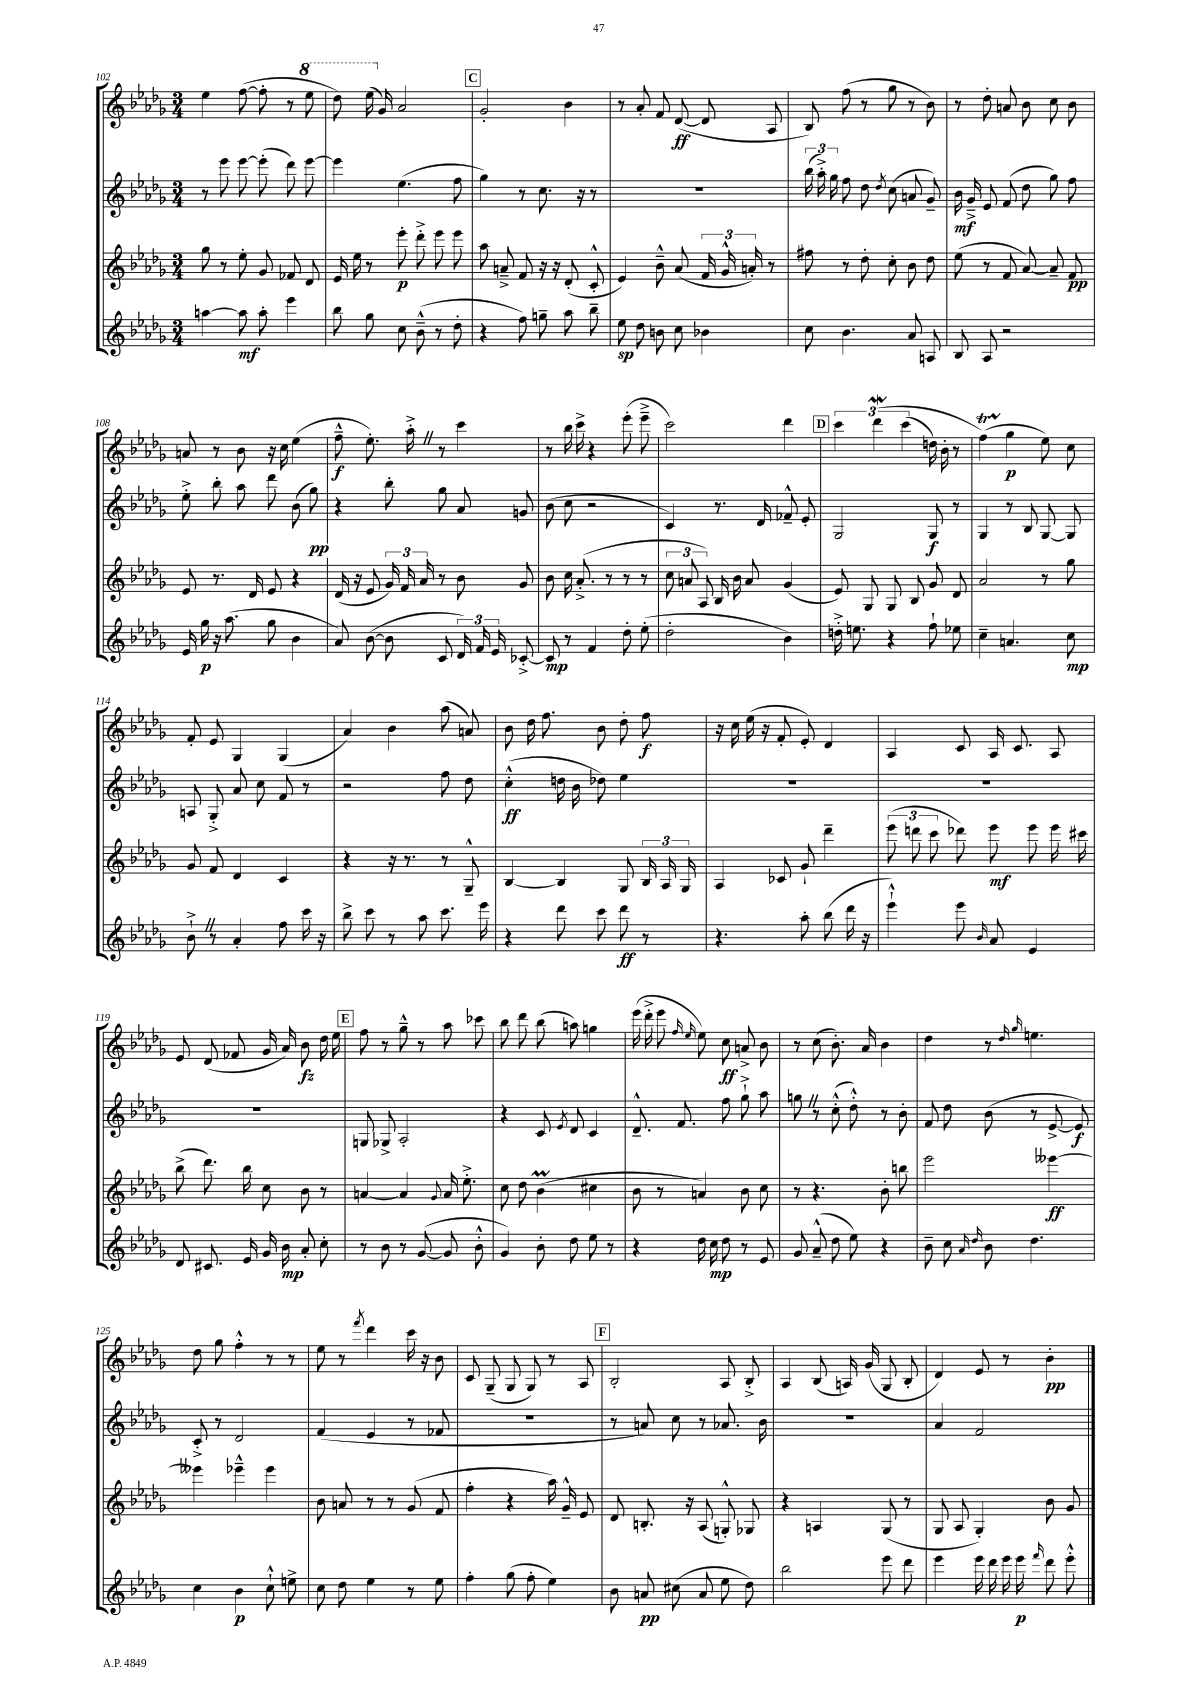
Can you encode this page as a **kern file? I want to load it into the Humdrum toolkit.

**kern	**dynam	**kern	**dynam	**kern	**dynam	**kern	**dynam
*part4	*part4	*part3	*part3	*part2	*part2	*part1	*part1
*staff4	*staff4	*staff3	*staff3	*staff2	*staff2	*staff1	*staff1
*clefG2	*	*clefG2	*	*clefG2	*	*clefG2	*
*k[b-e-a-d-g-]	*	*k[b-e-a-d-g-]	*	*k[b-e-a-d-g-]	*	*k[b-e-a-d-g-]	*
*M3/4	*	*M3/4	*	*M3/4	*	*M3/4	*
=102	=102	=102	=102	=102	=102	=102	=102
[4aan\	.	8gg-\	.	8r	.	4ee-\	.
.	.	8r	.	8eee-\	.	.	.
8aa\]	mf	8ee-'\	.	[8eee-\	.	([8ff\	.
8aa'\	.	8g-/	.	(8eee-'\]	.	8ff'\]	.
4eee-\	.	8f-X/	.	8ddd-\)	.	8r	.
*	*	*	*	*	*	*8va	*
.	.	8d-/	.	[8eee-\	.	8eee-\	.
=103	=103	=103	=103	=103	=103	=103	=103
8bb-\	.	16e-/	.	4eee-\]	.	8ddd-\)	.
.	.	16ee-\	.	.	.	.	.
8gg-\	.	8r	.	.	.	(16eee-\	.
*	*	*	*	*	*	*X8va	*
.	.	.	.	.	.	16g-/)	.
8cc\	.	8eee-'\	p	(4.ee-\	.	2a-/	.
(8b-~^^\	.	8ddd-'^\	.	.	.	.	.
8r	.	8eee-\	.	.	.	.	.
8dd-'\	.	8eee-\	.	8ff\	.	.	.
!!LO:REH:place=s1:t=C
=104	=104	=104	=104	=104	=104	=104	=104
4r	.	8aa-\	.	4gg-\)	.	2g-'/	.
.	.	8an~^/	.	.	.	.	.
8ff\)	.	8f/	.	8r	.	.	.
8ggn~\	.	16r	.	8.cc\	.	.	.
.	.	16r	.	.	.	.	.
8aa-\	.	(8d-'/	.	.	.	4b-\	.
.	.	.	.	16r	.	.	.
8bb-~\	.	8c'^^/	.	8r	.	.	.
=105	=105	=105	=105	=105	=105	=105	=105
8ee-\	sp	4e-/)	.	2.r	.	8r	.
8dd-\	.	.	.	.	.	8a-'/	.
8bn\	.	8b-~^^\	.	.	.	8f/	.
8cc\	.	(8a-/	.	.	.	([8d-/	ff
4b-X\	.	24f/	.	.	.	8d-/]	.
.	.	24g-^^/	.	.	.	.	.
.	.	24an'/)	.	.	.	.	.
.	.	8r	.	.	.	8A-/	.
=106	=106	=106	=106	=106	=106	=106	=106
8cc\	.	8ff#X\	.	(24bb-\	.	8B-/)	.
.	.	.	.	24aa-'^\)	.	.	.
.	.	.	.	24gg-\	.	.	.
4.b-\	.	8r	.	8ff\	.	(8ff\	.
.	.	8dd-'\	.	8dd-\	.	8r	.
.	.	.	.	8qdd-/	.	.	.
.	.	8cc'\	.	(8cc\	.	8gg-\	.
8a-/	.	8b-\	.	8an/	.	8r	.
8An/	.	8dd-\	.	8g-~/)	.	8b-\)	.
=107	=107	=107	=107	=107	=107	=107	=107
8B-/	.	(8ee-\	.	16b-\	mf	8r	.
.	.	.	.	16g-~^/	.	.	.
8A-/	.	8r	.	8e-/	.	8dd-'\	.
2r	.	8f/	.	(8f/	.	8an/	.
.	.	[8a-/)	.	8dd-\	.	8b-\	.
.	.	8a-~/]	.	8gg-\)	.	8cc\	.
.	.	8f/	pp	8ff\	.	8b-\	.
!!LO:LB:g=z
=108	=108	=108	=108	=108	=108	=108	=108
16e-/	.	8e-/	.	8ee-'^\	.	8an/	.
16gg-\	p	.	.	.	.	.	.
16r	.	8.r	.	8bb-'\	.	8r	.
(8.aa-\	.	.	.	.	.	.	.
.	.	.	.	8aa-\	.	8b-\	.
.	.	16d-/	.	.	.	.	.
8gg-\	.	8e-/	.	8ddd-\	.	16r	.
.	.	.	.	.	.	16cc\	.
4b-\	.	4r	.	(8b-\	.	(4ee-\	.
.	.	.	.	8gg-\)	pp	.	.
=109	=109	=109	=109	=109	=109	=109	=109
8a-/)	.	(16d-/	.	4r	.	8ff~^^\	f
.	.	16r	.	.	.	.	.
([8b-\	.	8e-/	.	.	.	8.ee-'\)	.
8b-\]	.	24g-/)	.	8bb-'\	.	.	.
.	.	24f/	.	.	.	.	.
.	.	.	.	.	.	16aa-'^Z\	.
.	.	24a-/	.	.	.	.	.
8c/	.	8r	.	8gg-\	.	8r	.
24d-/)	.	8b-\	.	8a-/	.	4ccc\	.
24f/	.	.	.	.	.	.	.
24e-/	.	.	.	.	.	.	.
[8c-X'^/	.	8g-/	.	8gn/	.	.	.
=110	=110	=110	=110	=110	=110	=110	=110
8c-/]	mp	8b-\	.	(8b-\	.	8r	.
8r	.	16cc\	.	8cc\	.	16bb-\	.
.	.	(8.a-'^/	.	.	.	16ccc^\	.
4f/	.	.	.	2r	.	4r	.
.	.	8r	.	.	.	.	.
8dd-'\	.	8r	.	.	.	(8eee-'\	.
(8ee-'\	.	8r	.	.	.	8eee-~^\	.
=111	=111	=111	=111	=111	=111	=111	=111
2dd-'\	.	12cc\	.	4c/)	.	2ccc\)	.
.	.	12an/	.	.	.	.	.
.	.	12A-/)	.	.	.	.	.
.	.	16B-/	.	8.r	.	.	.
.	.	16b-\	.	.	.	.	.
.	.	8a/	.	.	.	.	.
.	.	.	.	16d-/	.	.	.
4b-\)	.	(4g-/	.	8f-X~^^/	.	4ddd-\	.
.	.	.	.	8e-'/	.	.	.
!!LO:REH:place=s1:t=D
=112	=112	=112	=112	=112	=112	=112	=112
16ddn'^\	.	8e-/)	.	2G-/	.	6ccc\	.
8.een\	.	.	.	.	.	.	.
.	.	8G-/	.	.	.	.	.
.	.	.	.	.	.	(6ddd-w\	.
4r	.	8G-/	.	.	.	.	.
.	.	.	.	.	.	(6ccc\	.
.	.	8B-/	.	.	.	.	.
8ff`\	.	8g-/	.	8G-/	f	16ddn\)	.
.	.	.	.	.	.	16b-'\	.
8ee-X\	.	8d-/	.	8r	.	8r	.
=113	=113	=113	=113	=113	=113	=113	=113
4cc~\	.	2a-/	.	4G-/	.	(4fft\)	.
4.an/	.	.	.	8r	.	4gg-\	p
.	.	.	.	8B-/	.	.	.
.	.	8r	.	[8G-/	.	8ee-\)	.
8cc\	mp	8gg-\	.	8G-/]	.	8cc\	.
!!LO:LB:g=z
=114	=114	=114	=114	=114	=114	=114	=114
8b-`^Z\	.	8g-/	.	8An/	.	8f'/	.
8r	.	8f/	.	8G-'^/	.	8e-/	.
4a-'/	.	4d-/	.	8a-/	.	4G-/	.
.	.	.	.	8cc\	.	.	.
8ff\	.	4c/	.	8f/	.	(4G-/	.
16ccc\	.	.	.	8r	.	.	.
16r	.	.	.	.	.	.	.
=115	=115	=115	=115	=115	=115	=115	=115
8bb-^\	.	4r	.	2r	.	4a-/)	.
8ccc\	.	.	.	.	.	.	.
8r	.	16r	.	.	.	4b-\	.
.	.	8.r	.	.	.	.	.
8aa-\	.	.	.	.	.	.	.
8.ccc\	.	8r	.	8ff\	.	(8aa-\	.
.	.	8G-~^^/	.	8dd-\	.	8an/)	.
16eee-\	.	.	.	.	.	.	.
=116	=116	=116	=116	=116	=116	=116	=116
4r	.	[4B-/	.	(4cc'^^\	ff	8b-\	.
.	.	.	.	.	.	16dd-\	.
.	.	.	.	.	.	8.ff\	.
8ddd-\	.	4B-/]	.	16ddn\	.	.	.
.	.	.	.	16b-\	.	.	.
8ccc\	.	.	.	8dd-X\)	.	8b-\	.
8ddd-\	ff	8G-/	.	4ee-\	.	8dd-'\	.
8r	.	24B-/	.	.	.	8ff\	f
.	.	24A-/	.	.	.	.	.
.	.	24G-/	.	.	.	.	.
=117	=117	=117	=117	=117	=117	=117	=117
4.r	.	4A-/	.	2.r	.	16r	.
.	.	.	.	.	.	16cc\	.
.	.	.	.	.	.	(16ee-\	.
.	.	.	.	.	.	16r	.
.	.	8c-X/	.	.	.	8f'/	.
8aa-'\	.	8g-`/	.	.	.	8e-'/)	.
(8bb-\	.	4ddd-~\	.	.	.	4d-/	.
16ddd-\	.	.	.	.	.	.	.
16r	.	.	.	.	.	.	.
=118	=118	=118	=118	=118	=118	=118	=118
4eee-`^^\)	.	(12eee-\	.	2.r	.	4A-/	.
.	.	12dddn\	.	.	.	.	.
.	.	12ccc\	.	.	.	.	.
8eee-\	.	8ddd-X\)	.	.	.	8c/	.
16qqb-/	.	.	.	.	.	.	.
8a-/	.	8eee-\	mf	.	.	16A-/	.
.	.	.	.	.	.	8.c/	.
4e-/	.	8eee-\	.	.	.	.	.
.	.	16eee-\	.	.	.	8A-/	.
.	.	16ccc#X\	.	.	.	.	.
!!LO:LB:g=z
=119	=119	=119	=119	=119	=119	=119	=119
8d-/	.	(8bb-^\	.	2.r	.	8e-/	.
8.c#X/	.	8.ddd-\)	.	.	.	(8d-/	.
.	.	.	.	.	.	8f-X/	.
16e-/	.	16bb-\	.	.	.	.	.
16g-/	.	8cc\	.	.	.	16g-/	.
16b-\	mp	.	.	.	.	16a-/)	.
8a-'/	.	8b-\	.	.	.	8b-\	fz
8cc'\	.	8r	.	.	.	16dd-\	.
.	.	.	.	.	.	16ee-\	.
!!LO:REH:place=s1:t=E
=120	=120	=120	=120	=120	=120	=120	=120
8r	.	[4an/	.	8Gn/	.	8ff\	.
8b-\	.	.	.	8G-X^/	.	8r	.
8r	.	4a/]	.	2A-'/	.	8gg-~^^\	.
([8g-/	.	.	.	.	.	8r	.
.	.	8qqg-/	.	.	.	.	.
8g-/]	.	16a/	.	.	.	8aa-\	.
.	.	8.ee-'^\	.	.	.	.	.
8b-'^^\	.	.	.	.	.	8ccc-X\	.
=121	=121	=121	=121	=121	=121	=121	=121
4g-/)	.	8cc\	.	4r	.	8bb-\	.
.	.	8dd-\	.	.	.	8ddd-\	.
8b-'\	.	(4b-M\	.	8c/	.	(8bb-\	.
.	.	.	.	8qe-/	.	.	.
8dd-\	.	.	.	8d-/	.	8aan\)	.
8ee-\	.	4cc#X\	.	4c/	.	4ggn\	.
8r	.	.	.	.	.	.	.
=122	=122	=122	=122	=122	=122	=122	=122
4r	.	8b-\	.	8.d-~^^/	.	(16eee-\	.
.	.	.	.	.	.	16ddd-'^\	.
.	.	8r	.	.	.	8eee-\	.
.	.	.	.	8.f/	.	.	.
.	.	.	.	.	.	16qqff/	.
.	.	.	.	.	.	16qqee-/	.
16dd-\	.	4an/)	.	.	.	8ee-\)	.
16cc\	mp	.	.	.	.	.	.
8dd-\	.	.	.	8ff\	.	8cc\	ff
8r	.	8b-\	.	8gg-`^\	.	8an^/	.
8e-/	.	8cc\	.	8aa-\	.	8b-\	.
=123	=123	=123	=123	=123	=123	=123	=123
8g-/	.	8r	.	8ggnZ\	.	8r	.
(8a-~^^/	.	4.r	.	8r	.	(8cc\	.
8dd-\	.	.	.	(8cc'^^\	.	8.b-'\)	.
8ee-\)	.	.	.	8dd-'^^\)	.	.	.
.	.	.	.	.	.	16a-/	.
4r	.	8b-'\	.	8r	.	4b-\	.
.	.	8bbn\	.	8b-'\	.	.	.
=124	=124	=124	=124	=124	=124	=124	=124
8b-~\	.	2eee-\	.	8f/	.	4dd-\	.
8cc\	.	.	.	8dd-\	.	.	.
16qqa-/	.	.	.	.	.	.	.
16qqdd-/	.	.	.	.	.	.	.
8b-\	.	.	.	(8b-\	.	8r	.
.	.	.	.	.	.	16qqdd-/	.
.	.	.	.	.	.	16qqgg-/	.
4.dd-\	.	.	.	8r	.	4.een\	.
.	.	[4eee--X\	ff	[8e-^/	.	.	.
.	.	.	.	8e-/])	f	.	.
!!LO:LB:g=z
=125	=125	=125	=125	=125	=125	=125	=125
4cc\	.	4eee--X\]	.	8c'^/	.	8dd-\	.
.	.	.	.	8r	.	8gg-\	.
4b-\	p	4eee-X~^^\	.	2d-/	.	4ff'^^\	.
8cc`^^\	.	4eee-\	.	.	.	8r	.
8een^\	.	.	.	.	.	8r	.
=126	=126	=126	=126	=126	=126	=126	=126
8cc\	.	8b-\	.	(4f/	.	8ee-\	.
8dd-\	.	8an/	.	.	.	8r	.
.	.	.	.	.	.	8qfff/	.
4ee-\	.	8r	.	4e-/	.	4ddd-\	.
.	.	8r	.	.	.	.	.
8r	.	(8g-/	.	8r	.	16ccc\	.
.	.	.	.	.	.	16r	.
8ee-\	.	8f/	.	8f-X/	.	8b-\	.
=127	=127	=127	=127	=127	=127	=127	=127
4ff'\	.	4ff'\	.	2.r	.	8c/	.
.	.	.	.	.	.	(8G-~/	.
(8gg-\	.	4r	.	.	.	8G-/	.
8ff'\	.	.	.	.	.	8G-/)	.
4ee-\)	.	16aa-\)	.	.	.	8r	.
.	.	16g-~^^/	.	.	.	.	.
.	.	8e-/	.	.	.	8A-/	.
!!LO:REH:place=s1:t=F
=128	=128	=128	=128	=128	=128	=128	=128
8b-\	.	8d-/	.	8r	.	2B-'/	.
8an/	pp	8.Bn'/	.	8an/)	.	.	.
(8cc#X\	.	.	.	8cc\	.	.	.
.	.	16r	.	.	.	.	.
8a/	.	(8A-/	.	8r	.	.	.
8ee-\	.	8Gn'^^/)	.	8.a-X/	.	8A-/	.
8dd-\)	.	8G-X/	.	.	.	8B-'^/	.
.	.	.	.	16b-\	.	.	.
=129	=129	=129	=129	=129	=129	=129	=129
2bb-\	.	4r	.	2.r	.	4A-/	.
.	.	4An/	.	.	.	(8B-/	.
.	.	.	.	.	.	16An/)	.
.	.	.	.	.	.	(16g-/	.
8eee-\	.	(8G-/	.	.	.	8G-/	.
8ddd-\	.	8r	.	.	.	8B-'/	.
=130	=130	=130	=130	=130	=130	=130	=130
4eee-\	.	8G-/	.	4a-/	.	4d-/)	.
.	.	8A-/	.	.	.	.	.
16eee-\	.	4G-'/)	.	2f/	.	8e-/	.
16ddd-\	.	.	.	.	.	.	.
16eee-\	.	.	.	.	.	8r	.
16eee-\	p	.	.	.	.	.	.
16qqfff/	.	.	.	.	.	.	.
8ddd-\	.	8b-\	.	.	.	4b-'\	pp
8eee-'^^\	.	8g-/	.	.	.	.	.
==	==	==	==	==	==	==	==
*-	*-	*-	*-	*-	*-	*-	*-
